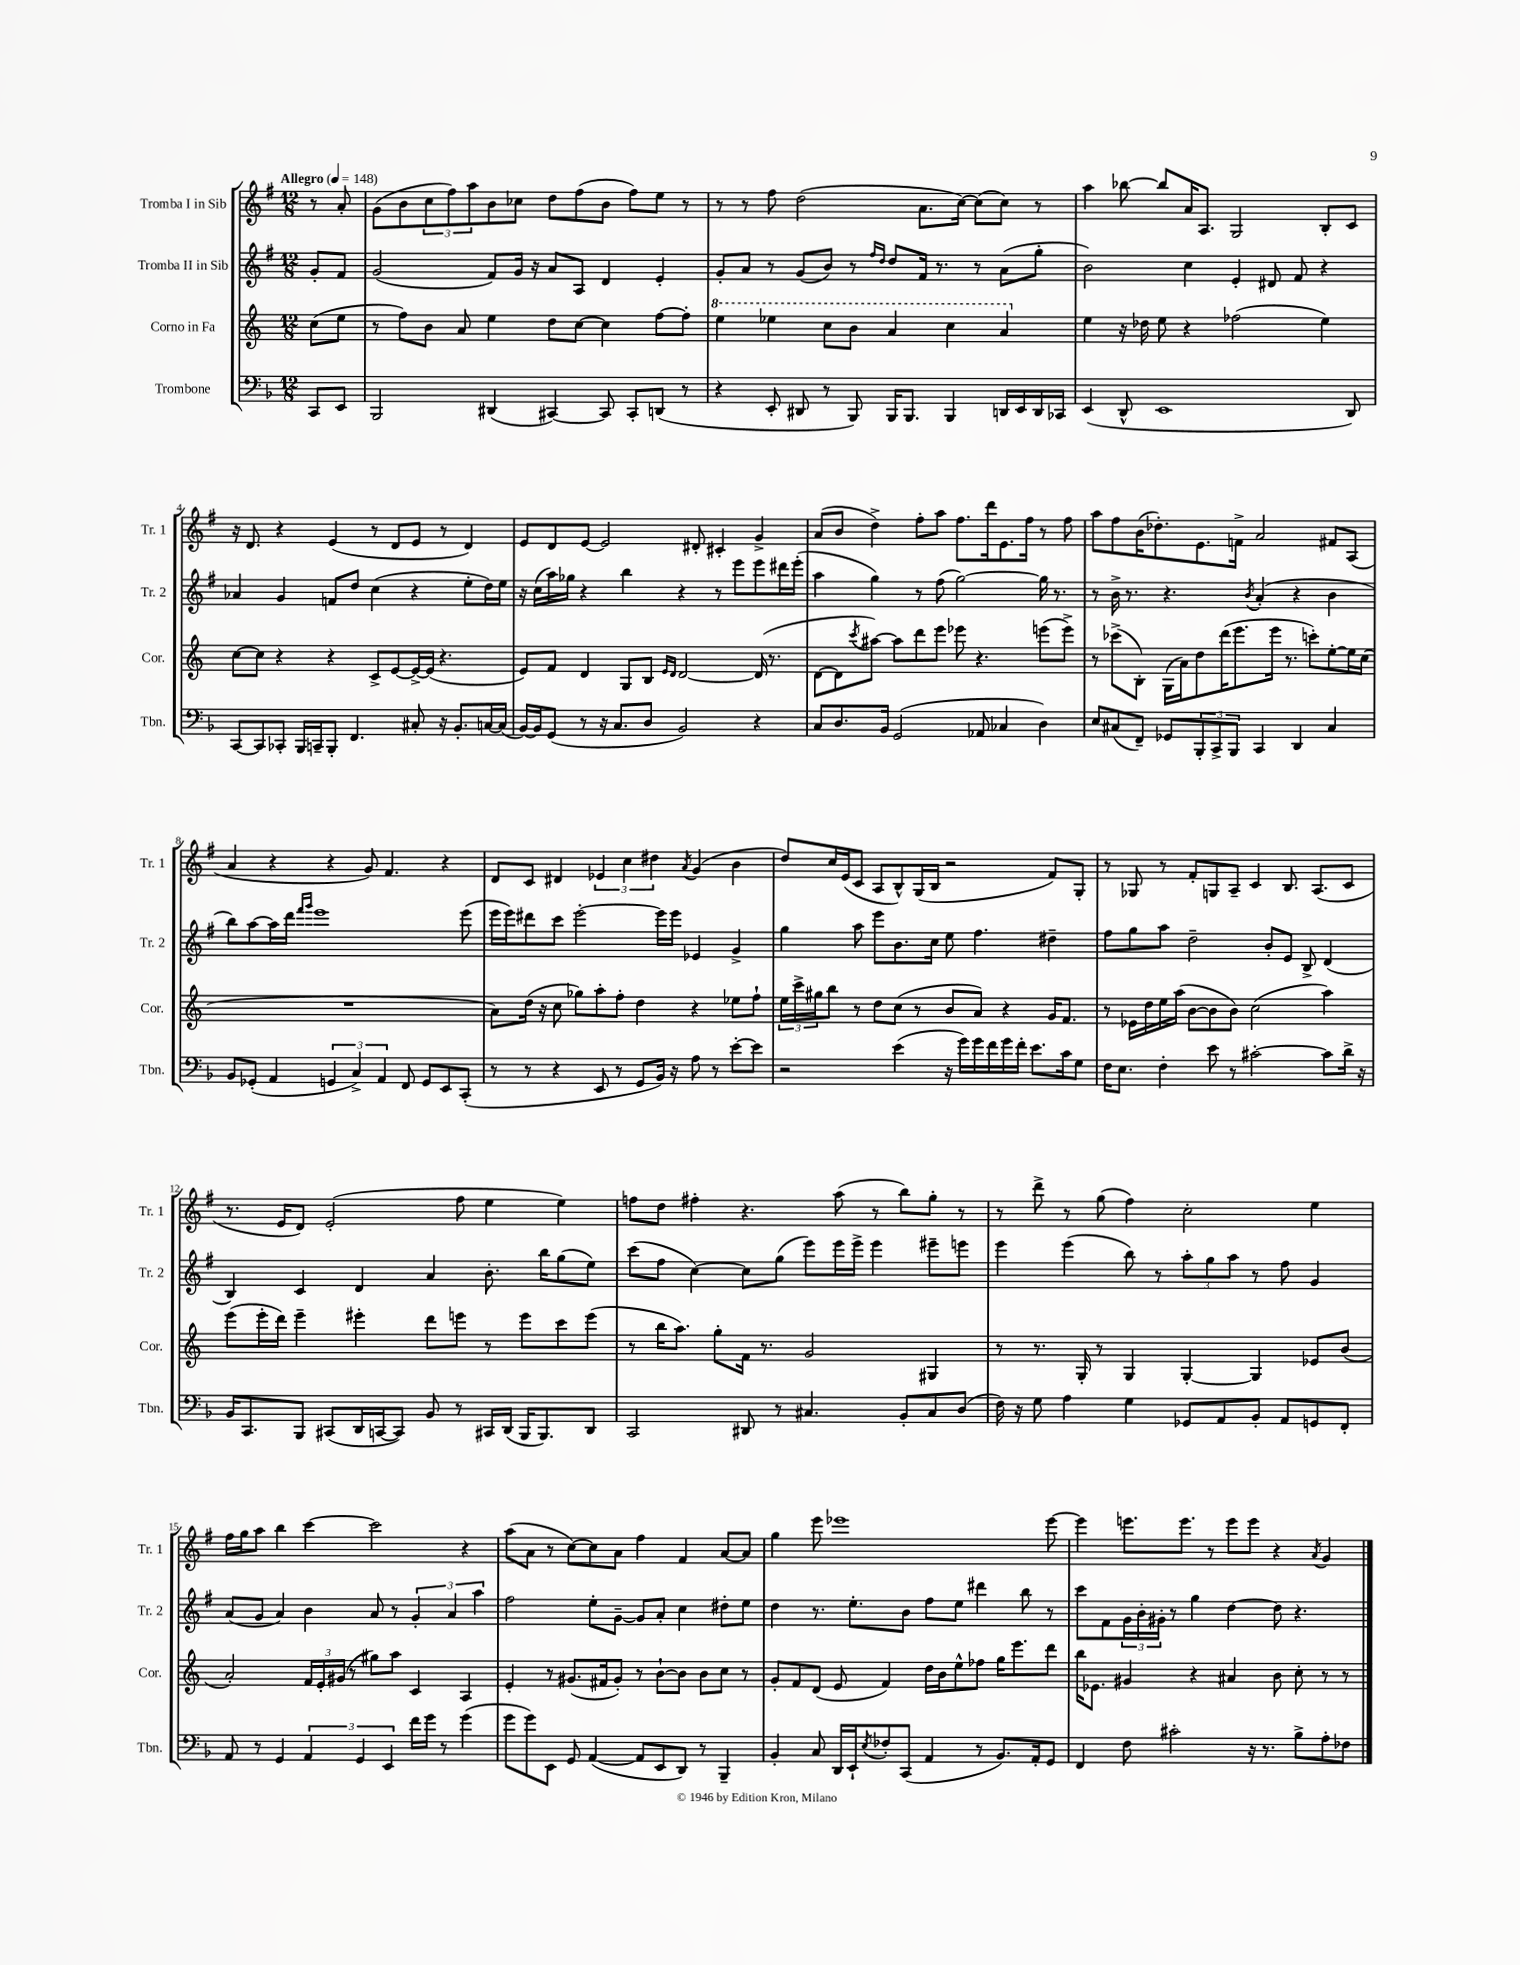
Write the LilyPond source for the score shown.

<<
\new StaffGroup <<
\new Staff = "s0" \with { instrumentName = "Tromba I in Sib" shortInstrumentName = "Tr. 1" } {
    \clef treble \key g \major \numericTimeSignature \time 12/8 \partial 4 \tempo "Allegro" 4 = 148
    r8 a'8-. |
    g'8( b'8 \tuplet 3/2 { c''8 fis''8) a''8 } b'8 ces''8 d''8 fis''8( b'8 fis''8) e''8 r8 |
    r8 r8 fis''8 d''2( a'8. c''16~) c''8( c''8) r8 |
    a''4 bes''8~ bes''8 a'16 a8. g2 b8-. c'8 |
    r16 d'8. r4 e'4( r8 d'8 e'8 r8 d'4) |
    e'8 d'8 e'8~ e'2 dis'8-. cis'4-. g'4-> |
    a'8( b'8 d''4->) fis''8-. a''8 fis''8. d'''16 e'8. fis''16 r8 fis''8 |
    a''8 fis''8 b'16( des''8.-.) e'8. f'16-> a'2 fis'8 a8( |
    a'4 r4 r4 g'8) fis'4. r4 |
    d'8 c'8 dis'4 \tuplet 3/2 { ees'4 c''4 dis''4 } \acciaccatura { a'8 } g'4( b'4 |
    d''8) c''16 e'16( c'8 a8 b8-^) g16( b16 r2 fis'8) g8-. |
    r8 ges8 r8 fis'8-. g8 a8-- c'4 b8. a8.( c'8 |
    r8. e'16 d'8) e'2-.( fis''8 e''4 e''4) |
    f''8 d''8 fis''4-. r4. a''8( r8 b''8) g''8-. r8 |
    r8 d'''8-> r8 g''8( fis''4) c''2-. e''4 |
    fis''16 g''16 a''8 b''4 c'''4~ c'''2 r4 |
    a''8( a'8 r8 c''8~) c''8 a'8 fis''4 fis'4 a'8~ a'8 |
    g''4 e'''8 ees'''1 ees'''8~ |
    ees'''4 e'''8. e'''8. r8 e'''8 e'''8 r4 \acciaccatura { a'8 } g'4 \bar "|." |
}
\new Staff = "s1" \with { instrumentName = "Tromba II in Sib" shortInstrumentName = "Tr. 2" } {
    \clef treble \key g \major \numericTimeSignature \time 12/8 \partial 4
    g'8-. fis'8 |
    g'2( fis'8) g'16 r16 a'8 a8 d'4 e'4-. |
    g'8-. a'8 r8 g'8( b'8) r8 \grace { fis''16 d''16 } d''8 fis'16 r8. r8 a'8( g''8-. |
    b'2) c''4 e'4-. dis'8 fis'8 r4 |
    aes'4 g'4 f'8 d''8 c''4( r4 e''8-. d''16) e''16 |
    r16 c''16( a''16) ges''16 r4 b''4 r4 r8 e'''8 e'''8 dis'''16 e'''16-.( |
    a''4 g''4) r8 fis''8( g''2~) g''16 r8. |
    r8 b'16-> r8. r4. \acciaccatura { b'8 } a'4-.( r4 b'4 |
    b''8) a''8~ a''16 d'''16 \grace { fis'''16 g'''16 } e'''1 e'''8( |
    e'''16 e'''16) dis'''8 c'''8 e'''2~-. e'''16 e'''16 ees'4 g'4-> |
    g''4 a''8 e'''8 b'8. c''16 e''8 fis''4. dis''4-- |
    fis''8 g''8 a''8 d''2-- b'8-. e'8 b8-> d'4( |
    b4) c'4 d'4 a'4 b'8.-. b''16 g''8( e''8) |
    c'''8( fis''8 c''4~) c''8 g''8( e'''8) e'''16 e'''16-> e'''4 eis'''8-- e'''8 |
    e'''4 e'''4( b''8) r8 \tuplet 3/2 { a''8-. g''8 a''8 } r8 fis''8 g'4 |
    a'8( g'8 a'4) b'4 a'8 r8 \tuplet 3/2 { g'4-. a'4 a''4 } |
    fis''2 e''8-. g'8~-- g'8 a'8-. c''4 dis''8-. e''8 |
    d''4 r8. e''8.-. b'8 fis''8 e''8 dis'''4 b''8 r8 |
    c'''8 fis'8 \tuplet 3/2 { g'16 b'16-. gis'16-. } r8 g''4 d''4~ d''8 r4. \bar "|." |
}
\new Staff = "s2" \with { instrumentName = "Corno in Fa" shortInstrumentName = "Cor." } {
    \clef treble \key c \major \numericTimeSignature \time 12/8 \partial 4
    c''8( e''8 |
    r8 f''8) b'8 a'8 e''4 d''8 c''8~ c''4 f''8~ f''8-. |
    \ottava #1 e'''4 ees'''4 c'''8 b''8 a''4 c'''4 a''4 \ottava #0 |
    e''4 r16 des''16 e''8 r4 fes''2( e''4) |
    c''8~ c''8 r4 r4 c'8-> e'8~ e'16~-> e'16( r4. |
    e'8) f'8 d'4 g8 b8 \grace { e'16 d'16 } d'2~ d'16( r8. |
    d'8~ d'8 \acciaccatura { c'''8 } ais''8~) ais''8 d'''8 e'''8 ees'''8 r4. e'''8( e'''8->) |
    r8 ces'''8->( b8-.) g16( a'16) d''8 d'''16( e'''8. e'''16 r8. c'''8-.) e''8~-. e''16 c''16( |
    R1. |
    a'8) d''16( r16 c''8 ges''8) a''8-. f''8-. d''4 r4 ees''8 f''8-! |
    \tuplet 3/2 { e''16 c'''16-> gis''16 } b''8 r8 d''8 c''8( r8 b'8 a'8) r4 g'16 f'8. |
    r8 ees'16 d''16 e''16 a''16( b'8~ b'8 b'8) c''2( a''4) |
    e'''8( e'''16-. d'''16) e'''4-- eis'''4-. d'''8 e'''8 r8 e'''8 c'''8 e'''8( |
    r8 b''16 a''8.) g''8-. f'16 r8. g'2 gis4 |
    r8 r8. g16-. r8 g4 g4~-. g4 ees'8 b'8( |
    a'2-.) \tuplet 3/2 { f'16 e'16-. gis'16( } r8 gis''8) a''8 c'4 a4 |
    e'4-. r8 gis'8.( fis'16 gis'8-.) r8 b'8~-! b'8 b'8 c''8 r8 |
    g'8-. f'8 d'8( e'8 f'4) d''16 b'16 e''8-^ fes''8 g''16 e'''8. d'''8 |
    b''16 ees'8. gis'4 r4 ais'4 b'8 c''8-. r8 r8 \bar "|." |
}
\new Staff = "s3" \with { instrumentName = "Trombone" shortInstrumentName = "Tbn." } {
    \clef bass \key f \major \numericTimeSignature \time 12/8 \partial 4
    c,8 e,8 |
    bes,,2 dis,4( cis,4~) cis,8 cis,8-. d,8( r8 |
    r4 e,8-. dis,8 r8 bes,,8) bes,,16 bes,,8. bes,,4 d,16 e,16 d,16 ces,16 |
    e,4( d,8-^ e,1 d,8) |
    c,8~ c,8 ces,8-. bes,,16 c,16-- bes,,8-. f,4. cis8-. r16 bes,8.-. c16~ c16( |
    bes,16~) bes,16 g,8( r8 r16 c8. d8 bes,2) r4 |
    c8 d8. bes,16 g,2( aes,8 ces4 d4) |
    e8 cis8( f,8--) ges,8 \tuplet 3/2 { bes,,8-. c,8-> bes,,8 } c,4 d,4 cis4 |
    bes,8 ges,8-.( a,4 \tuplet 3/2 { g,4 c4->) a,4 } f,8 g,8 e,8 c,8-.( |
    r8 r8 r4 e,8 r8 g,8 bes,16) r16 a8 r8 e'8~-. e'8 |
    r2 e'4( r16 g'16) g'16 f'16 g'16 f'16-. e'8. c'16 g8 |
    f16 e8. f4-. e'8 r8 cis'2~-. cis'8 d'16-> r16 |
    bes,16 c,8. bes,,8 cis,8( d,16 c,16~ c,8) bes,8 r8 cis,16 d,16( bes,,16 bes,,8.) d,8 |
    c,2 dis,8 r8 cis4. bes,8-. cis8 d8( |
    f16) r16 g8 a4 g4 ges,8 a,8 bes,8-. a,8 g,8 f,8-. |
    a,8 r8 g,4 \tuplet 3/2 { a,4 g,4 e,4 } f'16 g'16 r8 g'4( |
    g'8 g'8) e,8 g,8 a,4~( a,8 e,8 d,8) r8 bes,,4-- |
    bes,4-. c8 d,16 e,16-! \acciaccatura { e8 } fes8-. c,8( a,4 r8 bes,8.) a,16-. g,8 |
    f,4 f8 cis'2-. r16 r8. bes8-> a8-. fes8 \bar "|." |
}
>>
>>
